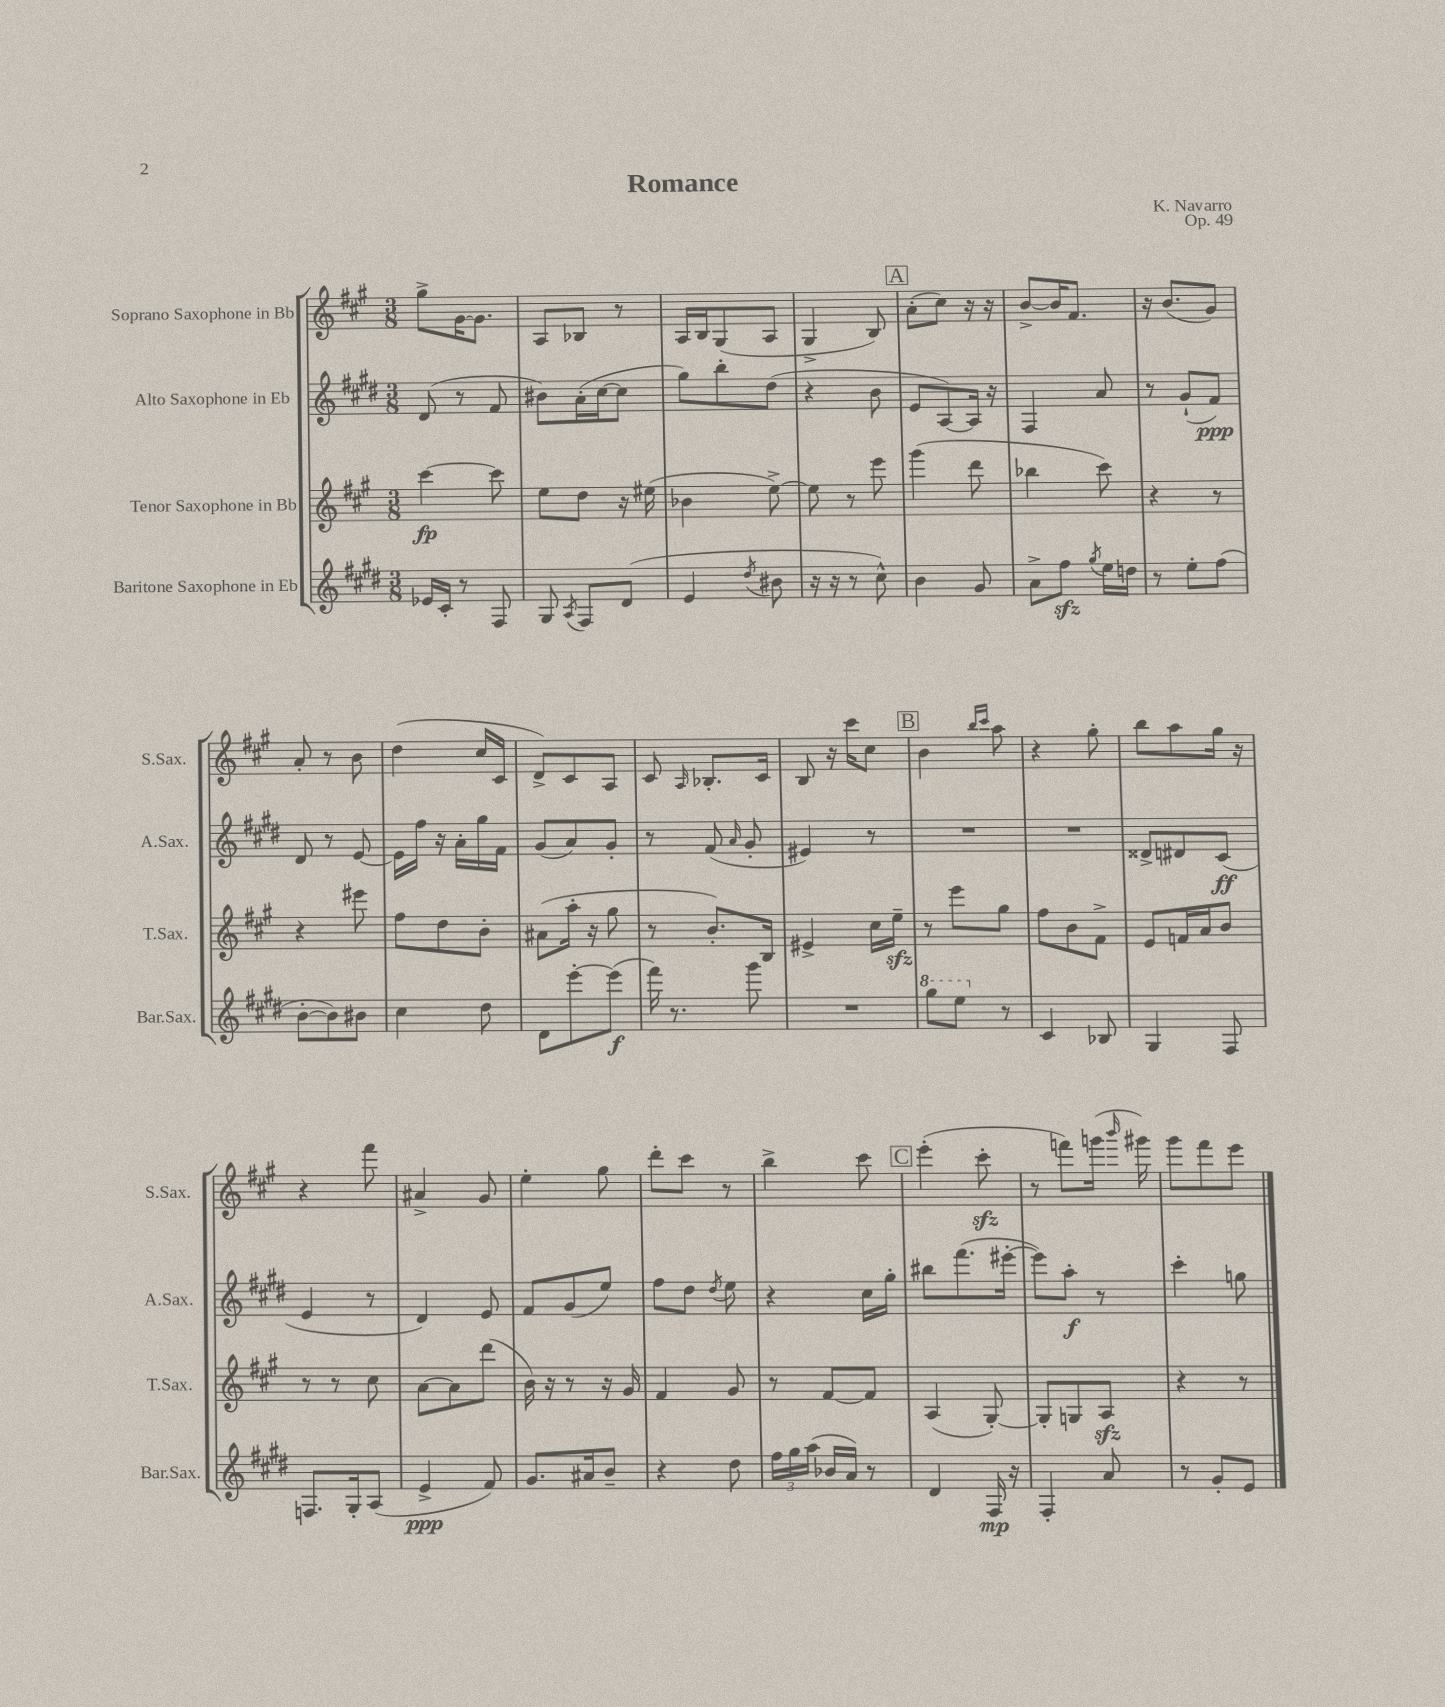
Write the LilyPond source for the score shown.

\header { title = "Romance" composer = "K. Navarro" opus = "Op. 49" }
<<
\new StaffGroup <<
\new Staff = "s0" \with { instrumentName = "Soprano Saxophone in Bb" shortInstrumentName = "S.Sax." } {
    \clef treble \key a \major \numericTimeSignature \time 3/8
    \autoBeamOff gis''8[-> gis'16~ gis'8.] |
    a8[ bes8] r8 |
    a16[ b16 gis8( a8] |
    gis4-> b8) |
    \mark \markup { \box "A" } a'8[-.( cis''8]) r16 r16 |
    b'8[~-> b'16 fis'8.] |
    r16 b'8.[( gis'8]) |
    a'8-. r8 b'8 |
    d''4( cis''16[ cis'16] |
    d'8[->) cis'8 a8] |
    cis'8 \grace { a16 } bes8.[-. cis'16] |
    b8 r16 cis'''16[ cis''8] |
    \mark \markup { \box "B" } b'4 \grace { b''16[ cis'''16] } a''8 |
    r4 gis''8-. |
    b''8[ a''8 gis''16] r16 |
    r4 fis'''8 |
    ais'4-> gis'8 |
    e''4-. gis''8 |
    d'''8[-. cis'''8] r8 |
    b''4-> cis'''8 |
    \mark \markup { \box "C" } e'''4-.( cis'''8-.\sfz |
    r8 f'''8[) g'''16]( \grace { b'''16 } gis'''16) |
    gis'''8[ fis'''8 e'''8] \bar "|." |
}
\new Staff = "s1" \with { instrumentName = "Alto Saxophone in Eb" shortInstrumentName = "A.Sax." } {
    \clef treble \key e \major \numericTimeSignature \time 3/8
    \autoBeamOff dis'8( r8 fis'8 |
    bis'8[) a'16-.( cis''16~ cis''8] |
    gis''8[) b''8-. dis''8]( |
    r4 b'8 |
    \mark \markup { \box "A" } e'8[ a8~) a16] r16 |
    fis4 a'8 |
    r8 gis'8[-!( fis'8]\ppp) |
    dis'8 r8 e'8~ |
    e'16[ fis''16] r16 a'16[-. gis''16 fis'16] |
    gis'8[( a'8) gis'8]-. |
    r8 fis'8( \grace { a'16 } gis'8-. |
    eis'4) r8 |
    \mark \markup { \box "B" } R4. |
    R4. |
    disis'8[-> dis'8 cis'8]\ff( |
    e'4 r8 |
    dis'4) e'8 |
    fis'8[ gis'8( e''8]) |
    fis''8[ dis''8] \acciaccatura { dis''8 } e''8 |
    r4 cis''16[ gis''16]-. |
    \mark \markup { \box "C" } bis''8[ fis'''8.( eis'''16]~-. |
    eis'''8[) a''8]-.\f r8 |
    cis'''4-. g''8 \bar "|." |
}
\new Staff = "s2" \with { instrumentName = "Tenor Saxophone in Bb" shortInstrumentName = "T.Sax." } {
    \clef treble \key a \major \numericTimeSignature \time 3/8
    \autoBeamOff cis'''4~\fp cis'''8 |
    e''8[ d''8] r16 eis''16( |
    bes'4 e''8~->) |
    e''8 r8 e'''8 |
    \mark \markup { \box "A" } gis'''4( d'''8 |
    bes''4 cis'''8) |
    r4 r8 |
    r4 eis'''8 |
    fis''8[ d''8 b'8]-. |
    ais'8[( a''16]-. r16 gis''8 |
    r8 b'8.[-.) b16] |
    eis'4-> cis''16[ e''16]--\sfz |
    \mark \markup { \box "B" } r8 e'''8[ gis''8] |
    fis''8[ b'8 fis'8]-> |
    e'8[ f'16 a'16 b'8] |
    r8 r8 cis''8 |
    a'8[~ a'8 d'''8]( |
    b'16) r16 r8 r16 gis'16 |
    fis'4 gis'8 |
    r8 fis'8[~ fis'8] |
    \mark \markup { \box "C" } a4( gis8~-.) |
    gis8[-. g8 a8]\sfz |
    r4 r8 \bar "|." |
}
\new Staff = "s3" \with { instrumentName = "Baritone Saxophone in Eb" shortInstrumentName = "Bar.Sax." } {
    \clef treble \key e \major \numericTimeSignature \time 3/8
    \autoBeamOff ees'16[ cis'16]-. r8 fis8 |
    gis8 \acciaccatura { a8 } fis8[ dis'8]( |
    e'4 \acciaccatura { dis''8 } bis'8 |
    r16 r16 r8 cis''8-^) |
    \mark \markup { \box "A" } b'4 gis'8 |
    a'8[-> fis''8]\sfz \acciaccatura { gis''8 } e''16[ d''16] |
    r8 e''8[-. fis''8]( |
    b'8[~-. b'8) bis'8] |
    cis''4 dis''8 |
    dis'8[ e'''8~-. e'''8]\f( |
    fis'''16) r8. gis'''8 |
    R4. |
    \mark \markup { \box "B" } \ottava #1 gis'''8[ e'''8] \ottava #0 r8 |
    cis'4 bes8 |
    gis4 fis8 |
    f8.[ gis16-. a8]( |
    e'4->\ppp fis'8) |
    gis'8.[ ais'16 b'8]-- |
    r4 dis''8 |
    \tuplet 3/2 { fis''16[ gis''16 a''16]( } bes'16[ a'16]) r8 |
    \mark \markup { \box "C" } dis'4 fis16\mp r16 |
    fis4-. a'8 |
    r8 gis'8[-. e'8] \bar "|." |
}
>>
>>
\layout { \context { \Score \remove "Bar_number_engraver" } }
